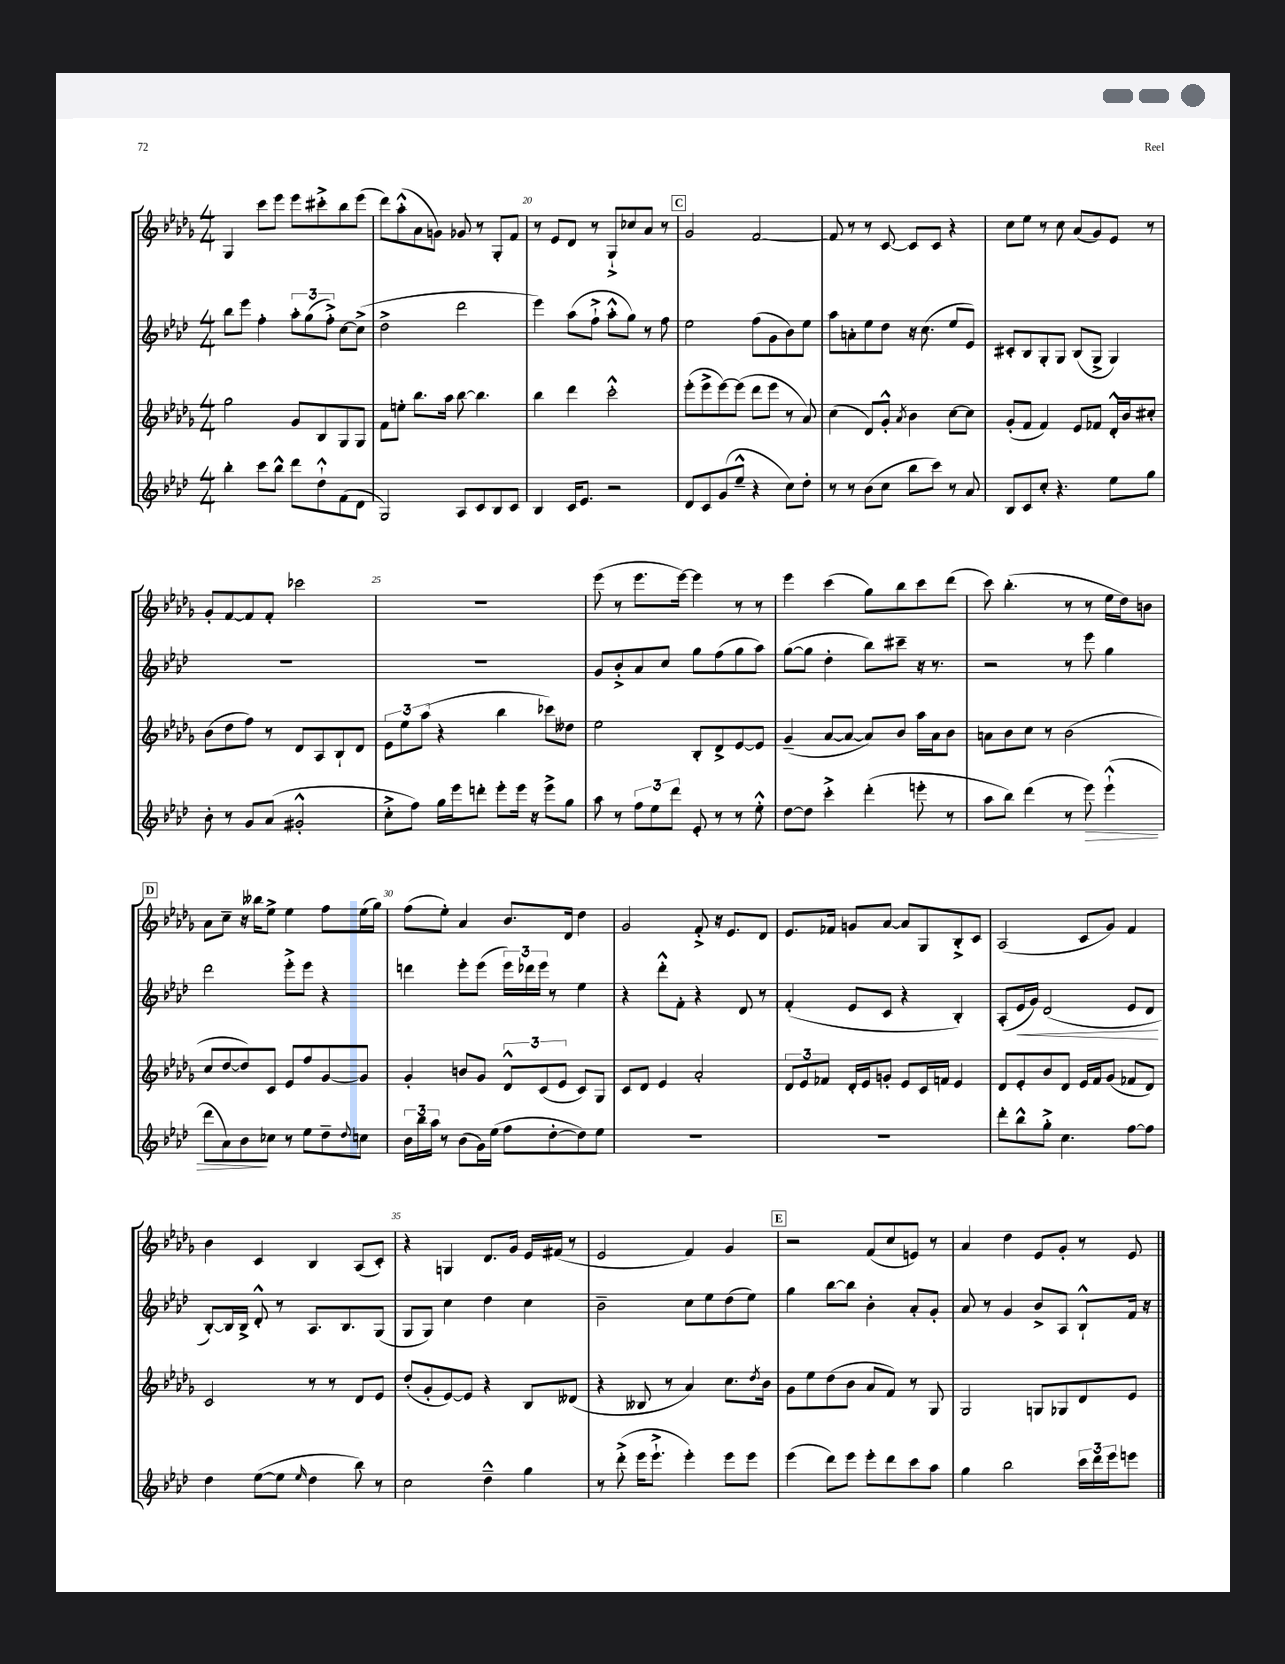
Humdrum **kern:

**kern	**kern	**kern	**kern
*staff4	*staff3	*staff2	*staff1
*clefG2	*clefG2	*clefG2	*clefG2
*k[b-e-a-d-]	*k[b-e-a-d-g-]	*k[b-e-a-d-]	*k[b-e-a-d-g-]
*M4/4	*M4/4	*M4/4	*M4/4
4bb-'	2gg-	8bb-	4G-
.	.	8eee-	.
8ccc	.	4ff'	8ccc
8bb-^^	.	.	8eee-
8ddd-	8g-	12aa-'	8eee-
.	.	(12gg	.
8dd-`^^	8B-	.	8ccc#'^
.	.	12ff'^)	.
(8f	8G-	[8cc	8bb-
8d-	8G-	(8cc^]	(8eee-
=	=	=	=
2G)	8f	2dd-^	8ddd-)
.	8ee'	.	(8aa-'^^
.	8.bb-	.	8a-
.	.	.	8g)
.	16aa-	.	.
8A-	[8bb-	2ddd-	8g-
8c	4.bb-]	.	8r
8B-	.	.	8G-'
8c	.	.	8f
=	=	=	=
4B-	4bb-	4eee-)	8r
.	.	.	8e-
16c	4ddd-	(8aa-	8d-
8.e-	.	.	.
.	.	8ff`^	8r
2r	2ccc'^^	8aa-'^^	8G-`^
.	.	8gg)	8cc-
.	.	8r	8a-
.	.	8ff	8r
=	=	=	=
8d-	(8eee-'	2ee-	2g-
8c	8eee-^	.	.
(8g	[8eee-)	.	.
8ee-~^^	(8eee-]	.	.
4r	8ddd-	(8ff	[2f
.	8eee-	8g	.
8cc)	8r	8b-)	.
8dd-'	8a-)	8ee-	.
=	=	=	=
8r	(4cc	8aa-	8f]
8r	.	8a'	8r
(8b-	8d-)	8ee-	8r
8cc	8g-'^^	8dd-	[8c
.	8qa-	.	.
8bb-	4b-	16r	8c]
.	.	(8.cc	.
8ccc)	.	.	8c
8r	[8cc	8ee-	4r
8a-	8cc]	8e-)	.
=	=	=	=
8B-	(8g-'	8c#'	8cc
8c	8f	8B-	8ee-
8cc'	4f)	8G'	8r
4.r	.	8G	8cc
.	8e-	(8B-	(8a-
.	8f-	8G^	8g-)
8ee-	16d-'^^	4G)	8e-
.	16b-	.	.
8gg	8cc#'	.	8r
=	=	=	=
8b-'	(8b-	1r	8g-'
8r	8dd-	.	[8f
8g	8ff)	.	8f]
(8a-	8r	.	8f'
2g#'^^	8d-	.	2ccc-
.	8A-	.	.
.	8B-`	.	.
.	8d-	.	.
=	=	=	=
8cc'^	12e-	1r	1r
.	12ee-	.	.
8ff)	.	.	.
.	(12aa-	.	.
16gg	4r	.	.
16eee-	.	.	.
8ddd'	.	.	.
8eee-'	4bb-	.	.
16eee-	.	.	.
16r	.	.	.
8eee-^	8ccc-)	.	.
8gg	8dd--	.	.
=	=	=	=
8aa-	2ee-	8g	(8eee-
8r	.	8b-'^	8r
12ff	.	8a-	8.eee-
12ee-	.	.	.
.	.	8cc	.
12ddd-	.	.	.
.	.	.	[16eee-)
8e-'	8B-'	8gg	4eee-]
8r	8d-^	(8ff	.
8r	[8e-	8gg	8r
8ee-'^^	8e-]	8aa-)	8r
=	=	=	=
[8dd-	(4g-~	([8gg	4eee-
8dd-]	.	8gg]	.
4ccc'^	[8a-	4dd-'	(4ccc
.	8a-_	.	.
(4ddd-'	8a-])	8bb-)	8gg-)
.	8b-	8ccc#~	8bb-
8eee'	16aa-	16r	8ccc
.	16a-	8.r	.
8r	8b-	.	(8ddd-
=	=	=	=
8aa-	8a	2r	8ccc)
8bb-)	8b-	.	(4.bb-'
(4ddd-	8cc	.	.
.	8r	.	.
8r	(2b-	8r	8r
8eee-)	.	8eee-	8r
(4eee-`^^	.	4gg	16ee-
.	.	.	16dd-)
.	.	.	8b
=	=	=	=
8ddd-	8cc	2ddd-	8a-
8a-)	[8dd-	.	8cc~
8b-	8dd-])	.	16r
.	.	.	16bb--
8cc-	8c	.	8ee-^
8r	8e-	8eee-'^	4ee-
8ee-	8ff	8eee-	.
8dd-~	[8g-	4r	8ff
8qqdd-	.	.	.
8cc	8g-]	.	(16ee-
.	.	.	16gg-)
=	=	=	=
24b-	4g-'	4ddd	(8ff
24bb-	.	.	.
24aa-	.	.	.
8r	.	.	8ee-')
(8b-	8b	8eee-'	4a-
16g)	8g-	(8eee-	.
(16ee-	.	.	.
8ff	12d-^^	24eee-)	8.b-
.	.	24ddd-	.
.	(12c	24eee-	.
[8dd-'	.	8r	.
.	12e-	.	.
.	.	.	16d-
8dd-])	8c)	4ee-	4dd-
8ee-	8G-	.	.
=	=	=	=
1r	8c	4r	2g-
.	8d-	.	.
.	4e-	8ddd-'^^	.
.	.	8f'	.
.	2a-'	4r	8f'^
.	.	.	16r
.	.	.	8.e-
.	.	8d-	.
.	.	8r	8d-
=	=	=	=
1r	12d-	(4f'	8.e-
.	12e-	.	.
.	12f-	.	.
.	.	.	16f-
.	16d-'	8e-	8g
.	16e-	.	.
.	8g'	8c	[8a-
.	8e-	4r	8a-]
.	16c	.	8G-
.	16f	.	.
.	4e-	4B-')	8B-'^
.	.	.	8c
=	=	=	=
8ddd-'	8d-	(8A-'	(2A-
8bb-^^	8e-'	16e-	.
.	.	16g)	.
8gg'^	8b-	(2d-	.
4.cc	8d-	.	.
.	16e-	.	8c
.	16f	.	.
.	(8g-	.	8g-)
[8ff	8f-	8e-	4f
8ff]	8d-)	8d-	.
=	=	=	=
4dd-	2c	[8B-')	4b-
.	.	16B-]	.
.	.	16B-^	.
([8ee-	.	8d-'^^	4c
8ee-]	.	8r	.
16qqee-	.	.	.
4dd-	8r	8.A-	4B-
.	8r	.	.
.	.	8.B-	.
8bb-)	8d-	.	(8A-
8r	8e-	(8G	8c')
=	=	=	=
2cc	(8dd-'	8G	4r
.	8g-'	8G)	.
.	[8e-)	4cc	4G
.	8e-]	.	.
4dd-~^^	4r	4dd-	8.d-
.	.	.	16g-
4gg	8B-	4cc	16e-
.	.	.	(16f#
.	(8d--	.	8r
=	=	=	=
8r	4r	2b-~	2e-
(8ddd-'^	.	.	.
16eee-	8B--	.	.
8.eee-`^	.	.	.
.	8r	.	.
4eee-')	4a-)	8cc	4f)
.	.	8ee-	.
8eee-	8.cc	(8dd-	4g-
8eee-	.	8ee-)	.
.	8qdd-	.	.
.	16b-	.	.
=	=	=	=
(4eee-	8g-	4gg	2r
.	8ee-	.	.
8ddd-)	(8dd-	[8bb-	.
8eee-	8b-	8bb-]	.
8eee-'	8a-	4b-'	(8f
8ddd-	8f)	.	8cc
8ccc	8r	8a-'	8e)
8aa-	8G-	8g'	8r
=	=	=	=
4gg	2G-	8a-	4a-
.	.	8r	.
2bb-	.	4g	4dd-
.	8G	8b-^	8e-
.	8G-	8A-	8g-'
24ccc	8d-	8B-`^^	8r
24ddd-	.	.	.
24eee-	.	.	.
8eee	8e-	16f	8e-
.	.	16r	.
==	==	==	==
*-	*-	*-	*-
